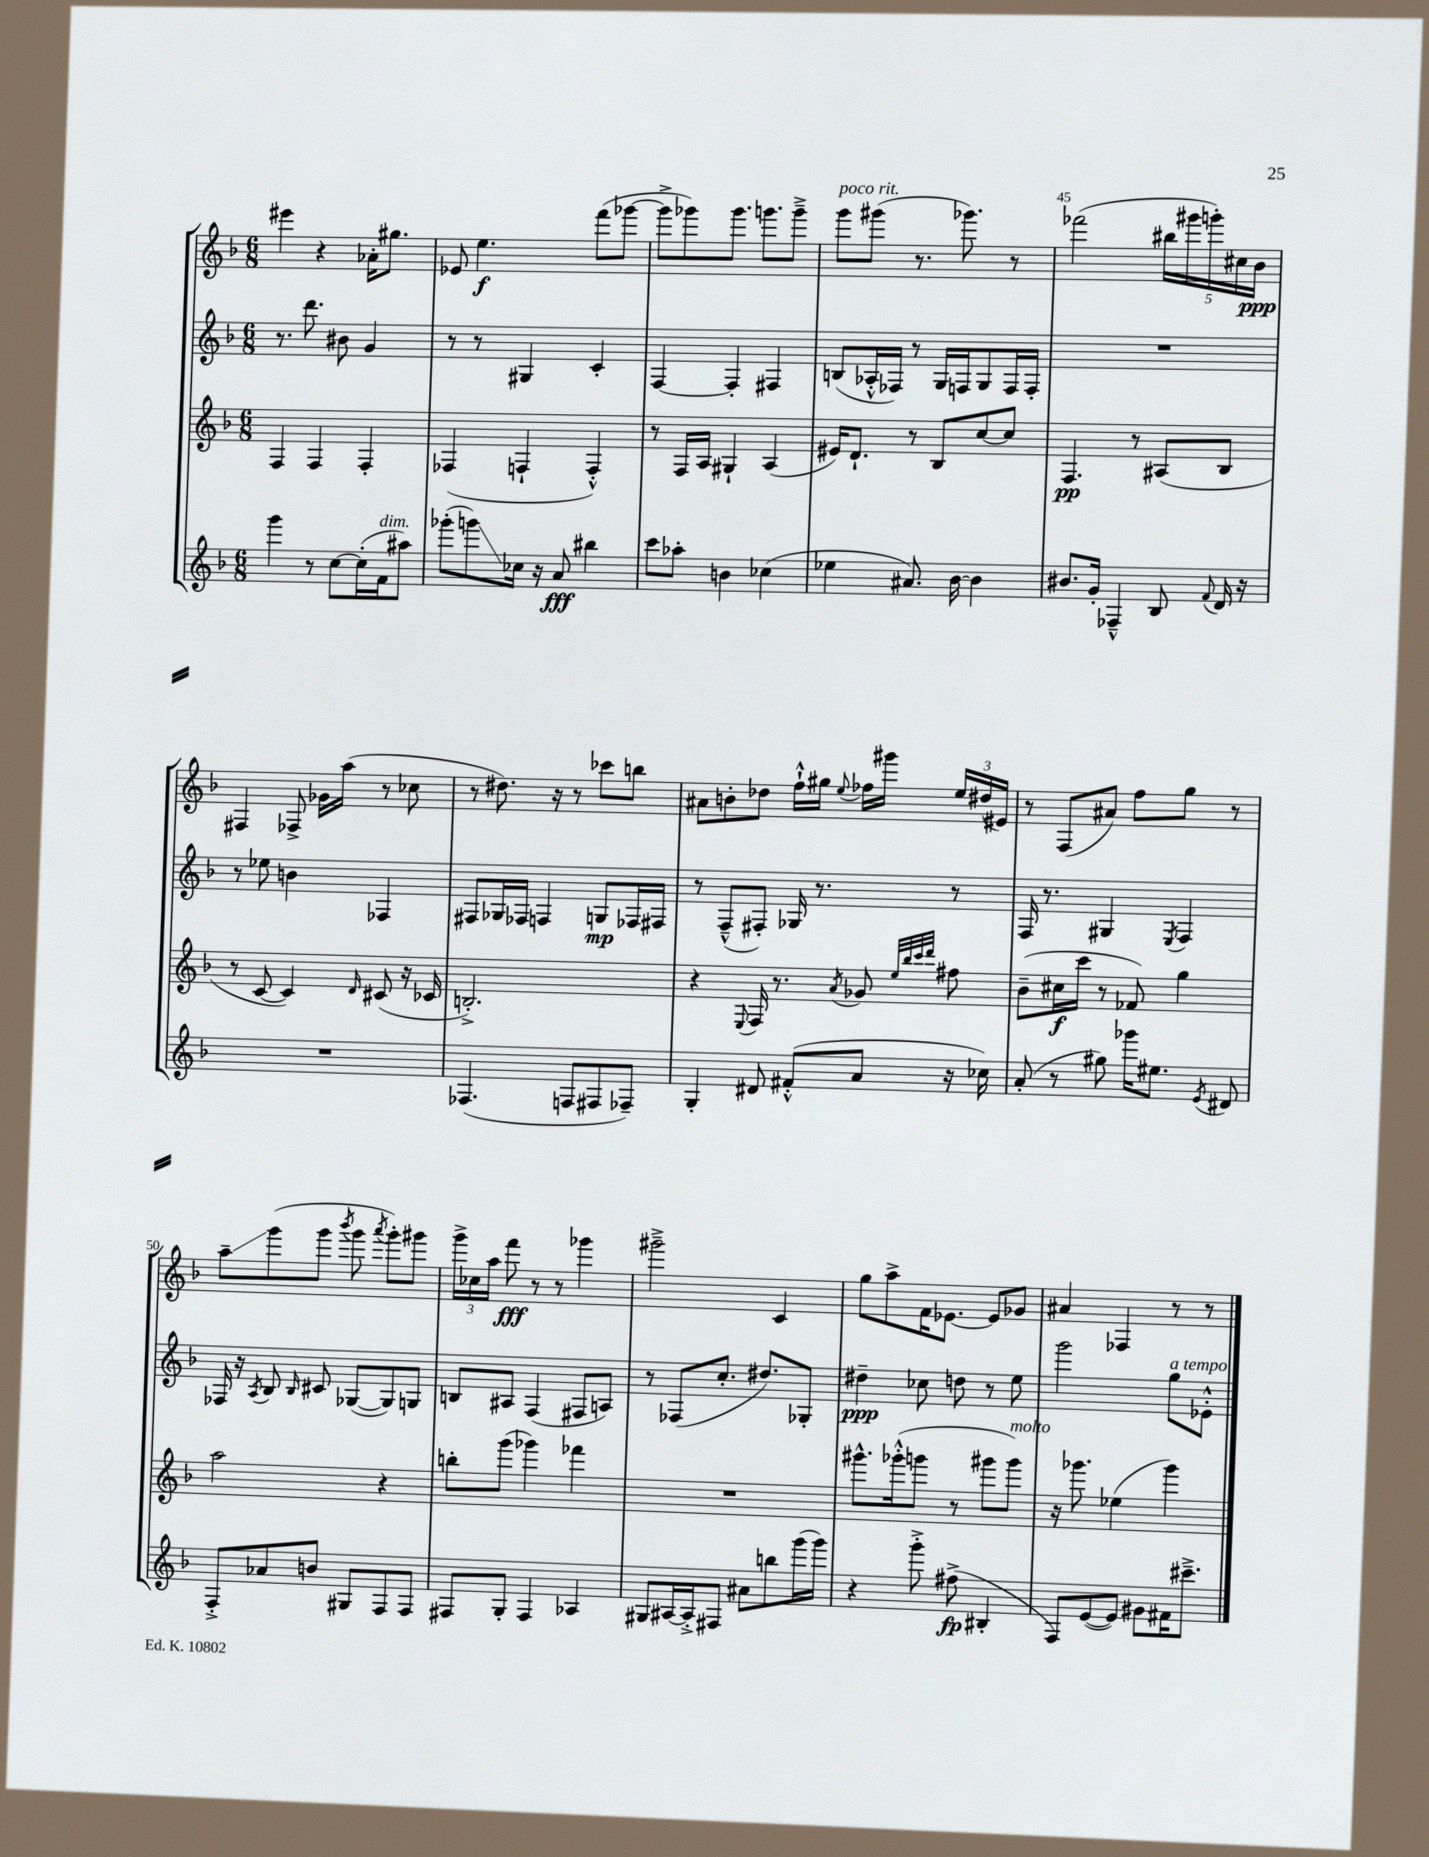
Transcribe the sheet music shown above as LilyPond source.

<<
\new StaffGroup <<
\new Staff = "s0" {
    \clef treble \key f \major \numericTimeSignature \time 6/8
    \autoBeamOff eis'''4 r4 aes'16[-. gis''8.] |
    ees'8 e''4.\f f'''8[( ges'''8]~ |
    ges'''8[-> ges'''8) ges'''8.] g'''8.[ g'''8]---> |
    g'''8[^\markup { \italic "poco rit." } gis'''8]( r8. ges'''8.) r8 |
    fes'''2( \tuplet 5/4 { bis''16[ gis'''16 g'''16-.) cis''16 bes'16]\ppp } |
    fis4 fes8-> ges'16[ a''16]( r8 ces''8 |
    r8 dis''8.) r16 r8 ces'''8[ b''8] |
    ais'8[ b'8-. des''8] f''16[-!-^ gis''16] \appoggiatura { e''8 } fes''16[ gis'''16] \tuplet 3/2 { e''16[ dis''16( eis'16]) } |
    r8 f8[( ais'8]) f''8[ g''8] r8 |
    a''8[--\glissando g'''8( g'''8] \acciaccatura { bes'''8 } g'''8 \acciaccatura { a'''8 } g'''8[-.) gis'''8] |
    \tuplet 3/2 { g'''16[-> ces''16 a''16] } f'''8\fff r8 r8 ges'''4 |
    gis'''2---> c'4 |
    g''8[ a''8-> f'16 ees'8.]~ ees'8[ ges'8] |
    ais'4 fes4 r8 r8 \bar "|." |
}
\new Staff = "s1" {
    \clef treble \key f \major \numericTimeSignature \time 6/8
    \autoBeamOff r8. d'''8. bis'8 g'4 |
    r8 r8 gis4 c'4-. |
    f4~ f4-. fis4 |
    b8[( aes16-.-^ fes16]) r8 g16[ f16 g8 f16 f16]-. |
    R2. |
    r8 ees''8 b'4 fes4 |
    fis8[ ges16 fes16] f4 g8[\mp fes16 fis16] |
    r8 f8[---^( fis8]-.) ges16 r8. r8 |
    f16 r8. gis4 \acciaccatura { e8 } f4 |
    fes16 r16 \acciaccatura { a8 } bes8 \grace { bes16 } cis'8 ges8[~( ges8) g8] |
    b8[ ais8] f4( fis8[ a8]) |
    r8 fes8[( c''8.]-. dis''8.[) ges8]-. |
    dis''4--\ppp ces''8 d''8 r8 e''8 |
    g'''2 g''8[^\markup { \italic "a tempo" } ees'8]-.-^ \bar "|." |
}
\new Staff = "s2" {
    \clef treble \key f \major \numericTimeSignature \time 6/8
    \autoBeamOff f4 f4 f4-. |
    fes4( f4-! f4-.-^) |
    r8 f16[ a16] gis4-! a4( |
    eis'16[) d'8.]-! r8 bes8[ c''8~ c''8] |
    f4.\pp r8 ais8[( bes8] |
    r8 c'8~ c'4) \grace { d'16 } cis'8( r16 ces'16 |
    b2.-.->) |
    r4 \appoggiatura { e8 } f16 r8. \acciaccatura { a'8 } ges'8 \grace { e''32[ bes''32 c'''32 d'''32] } fis''8 |
    bes'8[--( cis''16\f c'''16] r8 fes'8) g''4 |
    a''2 r4 |
    b''8[-. g'''8]( ges'''4) fes'''4 |
    R2. |
    gis'''8.[-^ ges'''16-.-^( g'''8] r8 gis'''8[ gis'''8]^\markup { \italic "molto" }) |
    r16 ges'''8. ees''4( ges'''4) \bar "|." |
}
\new Staff = "s3" {
    \clef treble \key f \major \numericTimeSignature \time 6/8
    \autoBeamOff g'''4 r8 c''8[~ c''16-.( f'16^\markup { \italic "dim." } ais''8]) |
    ges'''8[-.( g'''8\glissando) ces''16] r16 a'8\fff bis''4 |
    c'''8[ aes''8]-. b'4 ces''4( |
    ees''4 ais'8.) bes'16~ bes'4 |
    bis'8.[ g'16]-. fes4---^ bes8 \appoggiatura { f'8 } d'16 r16 |
    R2. |
    fes4.( f8[ fis8 fes8]--) |
    g4-. dis'8 fis'8[-.-^( a'8] r16 ces''16) |
    a'8-.( r8 gis''8) ges'''16[ eis''8.] \acciaccatura { e'8 } dis'8 |
    f8[-.-> aes'8 b'8] gis8[ f8 f8] |
    fis8[ g8]-. fis4 aes4 |
    gis8[ ais16~ ais16-.-> fis8] ais'8[ b''8 g'''16( g'''16]) |
    r4 g'''8-.-> fis''8->\fp( bis4-. |
    f8[) e'8~( e'8]) gis'8[ fis'16 cis'''8.]---> \bar "|." |
}
>>
>>
\layout { \context { \Score currentBarNumber = #41 \override BarNumber.break-visibility = ##(#f #t #t) barNumberVisibility = #(every-nth-bar-number-visible 5) } }
